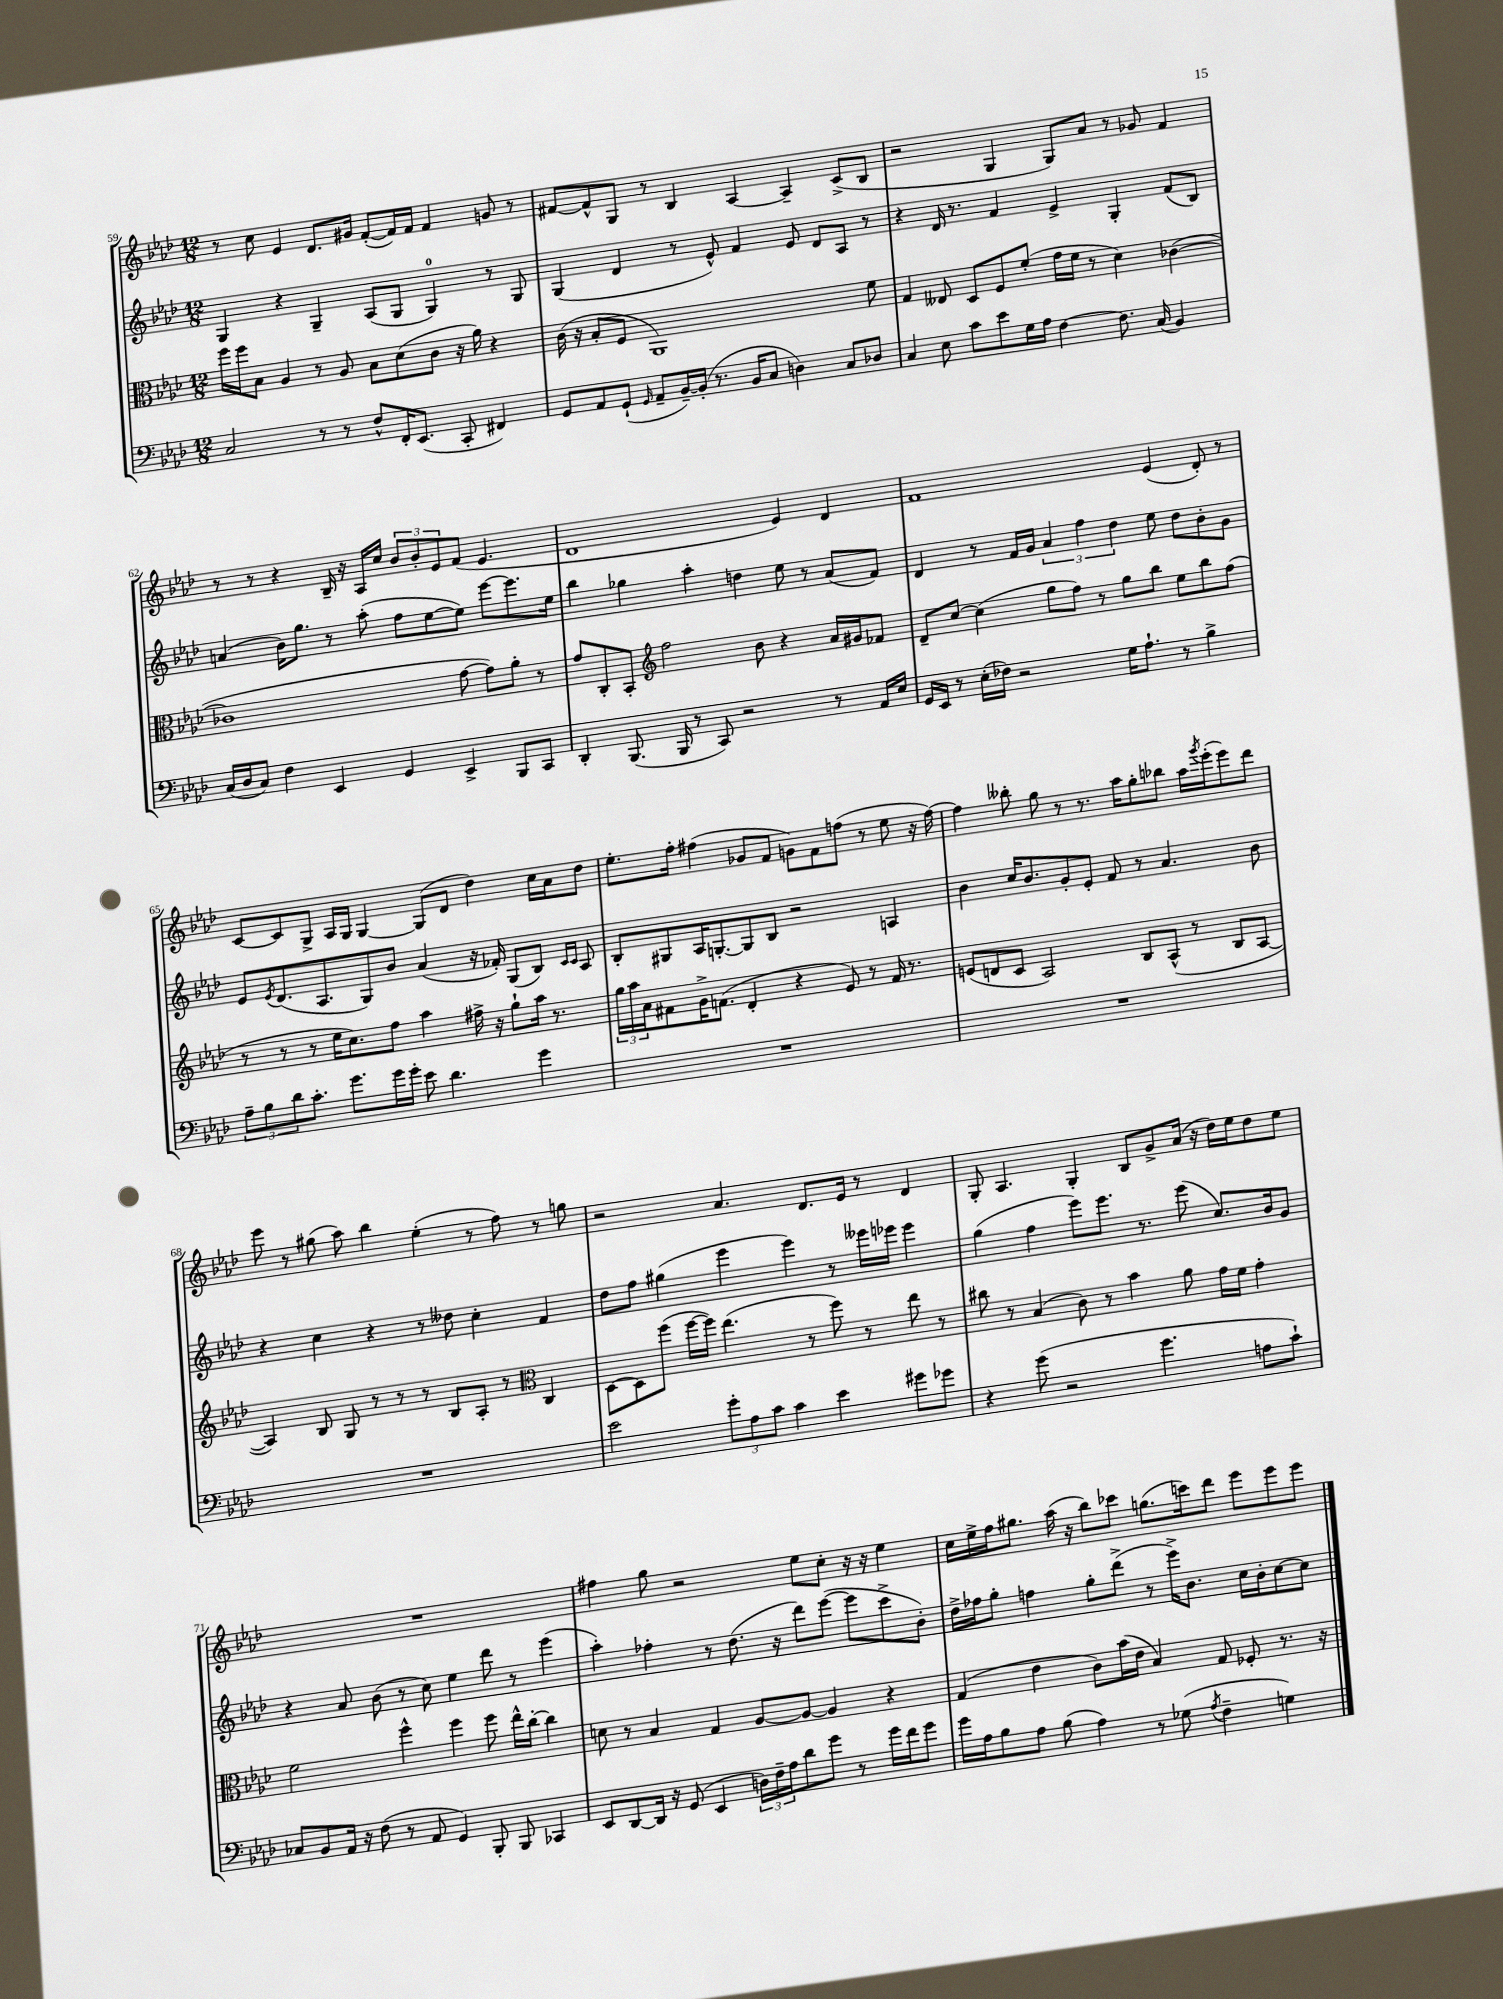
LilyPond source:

<<
\new StaffGroup <<
\new Staff = "s0" {
    \clef treble \key aes \major \numericTimeSignature \time 12/8
    r8 c''8 ees'4 des'8. gis'16 f'8~-.( f'16) f'16 f'4 g'8 r8 |
    fis'8~ fis'8-^ g8 r8 bes4 aes4~ aes4-- c'8->( bes8 |
    r2 g4 g8) aes'8 r8 ges'8 f'4 |
    r8 r8 r4 bes16-- r16 aes16 c''16 \tuplet 3/2 { bes'8 bes'8-. ees'8 } f'8( ees'4. |
    des'1 ees'4) des'4 |
    f'1 ees'4( des'8-.) r8 |
    c'8~ c'8 g8-> aes16 g16 g4~ g8( des'8 des''4) c''16 aes'16 des''8 |
    ees''8.-. f''16-. fis''4( ges'8 f'8 g'8) f'8 f''8( r8 ees''8 r16 f''16~) |
    f''4 beses''8-. g''8 r8 r8. aes''16 g''8-. bes''8 aes''16 \acciaccatura { g'''8 } ees'''16-.( ees'''8) des'''8 |
    ees'''8 r8 gis''8( aes''8) bes''4 ees''4-.( r8 f''8) r8 g''8 |
    r2 aes'4. des'8. ees'16 r8 des'4 |
    g8-. aes4. g4-. bes8 g'8-> aes'16( r16 des''16) ees''16 des''8 ees''8 |
    R1. |
    fis''4 g''8 r2 ees''8 c''8-. r16 r16 ees''4 |
    c''16 ees''16-> f''16 gis''8. aes''16( r16 bes''8) ces'''8 g''8.( c'''16) des'''8 ees'''8 ees'''8 ees'''8 \bar "|." |
}
\new Staff = "s1" {
    \clef treble \key aes \major \numericTimeSignature \time 12/8
    g4 r4 g4-- aes8( g8 g4-0) r8 g8 |
    g4( des'4 r8 ees'8-^) f'4 ees'8 des'8 aes8 r8 |
    r4 des'16 r8. f'4 ees'4-> g4-. f'8( bes8) |
    a'4( bes'16) g''8. r8 aes''8-.( f''8 ees''8~ ees''8) ees'''8~ ees'''8. ees''16 |
    bes''4 ges''4 aes''4-. d''4 ees''8 r8 aes'8( f'8) |
    des'4 r8 f'16 g'16 \tuplet 3/2 { aes'4 f''4 des''4 } ees''8 des''8 bes'8-. g'8 |
    ees'8 \acciaccatura { ees'8 } des'8.( aes8. g8) bes'8 aes'4( r16 fes'16-.) g8( bes8) \grace { c'16 c'16 } aes8 |
    bes8-. gis8 aes16 g8.~-. g8 bes8 r2 a4 |
    bes'4 c''16 bes'8. g'8-. ees'8-. f'8 r8 aes'4. bes'8 |
    r4 c''4 r4 r8 deses''8 c''4-. f'4 |
    des''8 f''8 gis''4( ees'''4 ees'''4) r8 eeses'''16 ees'''16 ees'''4 |
    g''4( f''4 ees'''8) ees'''8. r8. ees'''8( c''8.) bes'16 g'8 |
    r4 aes'8 bes'8( r8 c''8) ees''4 des'''8 r8 ees'''4( |
    aes''4-.) fes''4-. r8 des''8.( r16 des'''8) ees'''8~( ees'''8 c'''8-> bes'8-.) |
    des''16-> fes''16 g''8-. f''4 g''8-. des'''8->( r8 ees'''16->) bes'8. c''16 bes'16-. c''8~ c''8 \bar "|." |
}
\new Staff = "s2" {
    \clef alto \key aes \major \numericTimeSignature \time 12/8
    f''16 f''16 bes8 aes4 r8 aes8 bes8 des'8( c'8 r16 aes'16) r4 |
    c'16( r16 bes8-. f8 aes,1) f'8 |
    g4 eeses8 des8 f8 f'8-.( g'16 f'16 r8 des'4) ces'4~( |
    ces'1 g'8~ g'8) aes'8-. r8 |
    g'8 c8-. bes,8-. \clef treble f''2 bes'8 r4 aes'16 gis'16 fes'8 |
    des'8-- c''8~ c''4( g''8 f''8) r8 g''8 bes''8 ees''8 bes''8 f''8( |
    r8 r8 r8 ees''16 c''8.) f''8 aes''4 fis''16-> r16 g''8-! aes''16 r8. |
    \tuplet 3/2 { g''16 aes''16 aes'16 } fis'8 g'16-> f'8.( des'4-. r4 ees'8) r8 f'16 r8. |
    e'8( d'8 c'8 aes2) bes8 aes8-^( r8 bes8 aes8~ |
    aes4) bes8 g8 r8 r8 r8 bes8 aes8-. r8 \clef alto c4 |
    des8~ des8 f''8( f''16~ f''16) ees''4.( r8 f''8) r8 ees''8 r8 |
    cis''8 r8 bes4( c'8) r8 bes'4 aes'8 g'16 f'16 g'4-. |
    f'2 f''4-^ f''4 f''8 ees''16-^ c''16~-. c''4 |
    d'8 r8 bes4 g4 aes8~ aes8~ aes4 r4 |
    g4( ees'4 c'8) bes'16( ees'16 bes4) g8 fes8-. r8. r16 \bar "|." |
}
\new Staff = "s3" {
    \clef bass \key aes \major \numericTimeSignature \time 12/8
    c2 r8 r8 f8-^ f,16-. ees,8.( c,8-. fis,4) |
    g,8 aes,8 g,8-!( \grace { g,16 } aes,8-- bes,16~--) bes,16-.( r8. bes,16 c8 d4) c8 des8 |
    c4 ees8 c'8 ees'8 g16 aes16 f4~ f8. c16( bes,4) |
    c16( des16 c8) f4 ees,4 g,4 ees,4-> bes,,8 c,8 |
    des,4-. bes,,8.( bes,,16 r8 c,8) r2 r8 aes,16 ees16 |
    g,16 ees,16 r8 ees16-.( fes16) r2 g16 aes8.-! r8 bes4-> |
    \tuplet 3/2 { aes8-- bes8 des'8 } c'8.-. g'8. g'16 g'16-. ees'8 des'4. g'4 |
    R1. |
    R1. |
    R1. |
    ees'2 \tuplet 3/2 { g'8-. aes8 c'8 } c'4 ees'4 gis'8 ges'8 |
    r4 g'8( r2 g'4. a8 c'8-!) |
    ces8 bes,8 aes,16 r16 f8( r8 aes,8 g,4) bes,,8-. bes,,8 ces,4 |
    ees,8 des,8~ des,16 r16 g,8( ees,4 \tuplet 3/2 { d16) f16-- aes16 } des'8 g'8 r8 g'16 f'16 g'8 |
    g'16 aes16 bes8 aes8 bes8( aes4) r8 ges8( \acciaccatura { aes8 } f4-- g4) \bar "|." |
}
>>
>>
\layout { \context { \Score currentBarNumber = #59 } }
